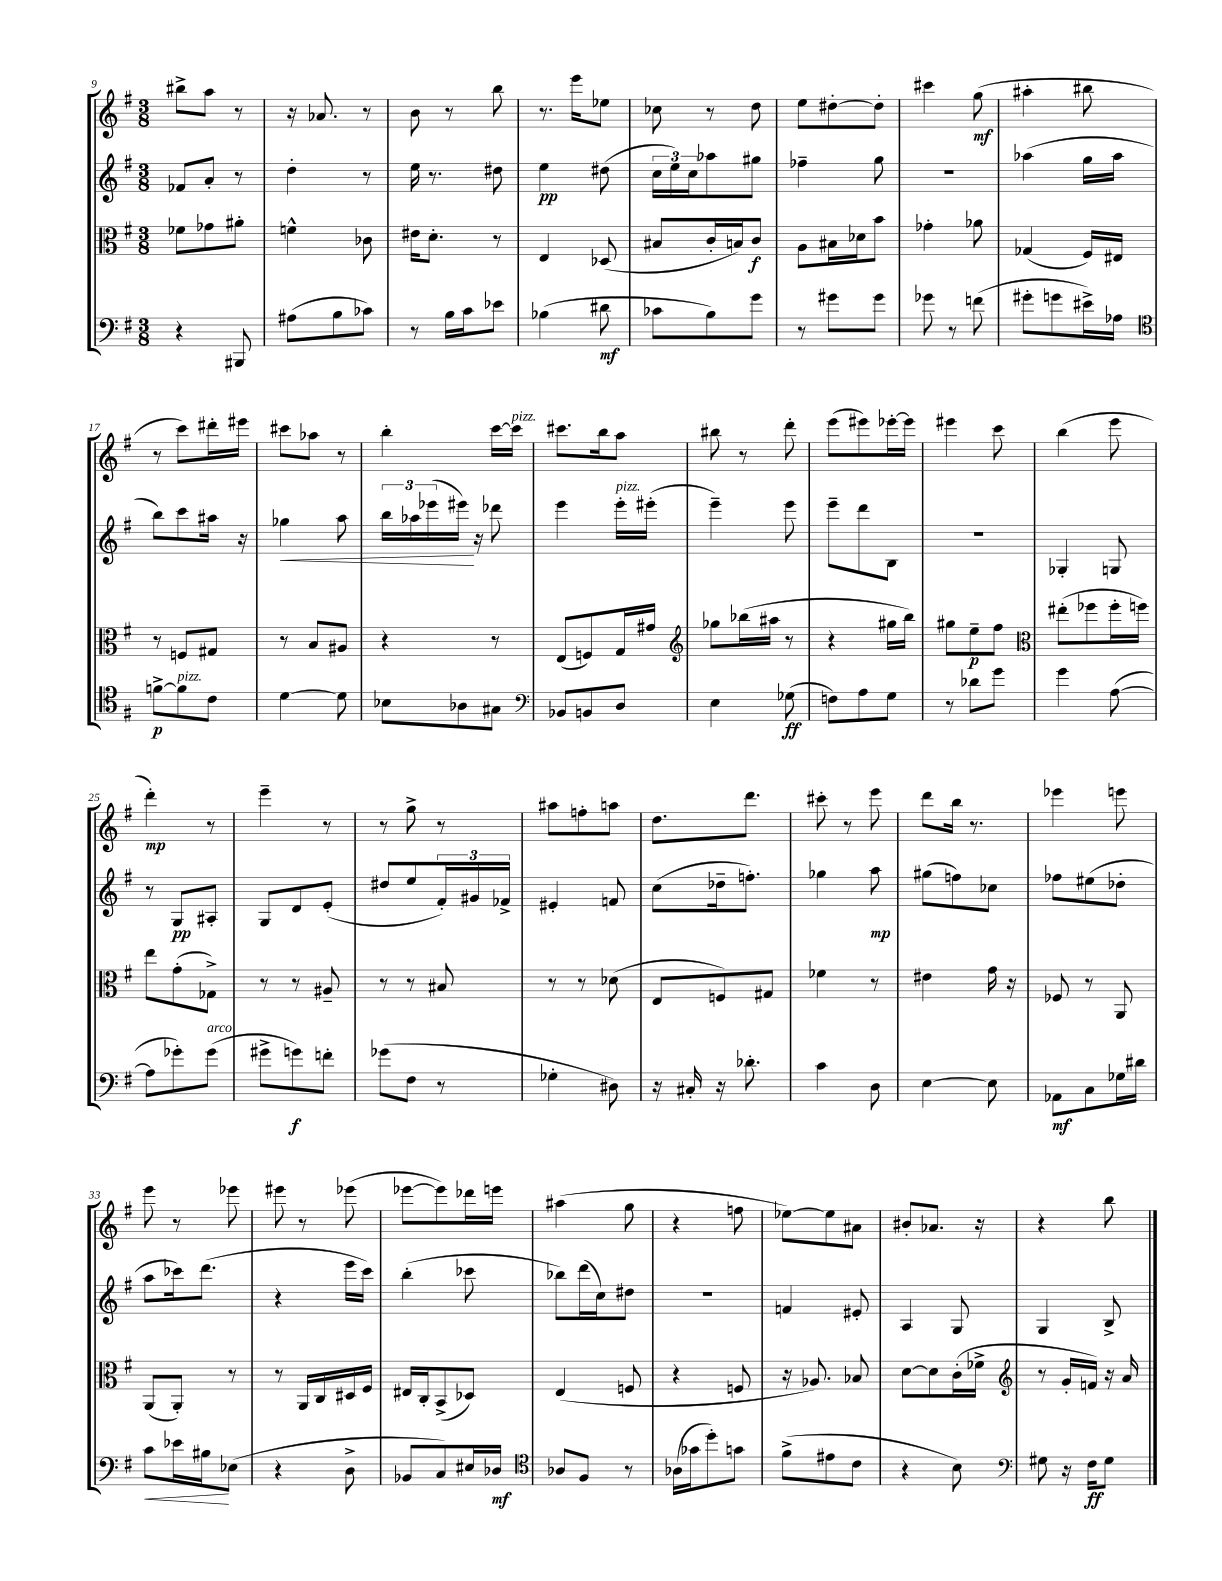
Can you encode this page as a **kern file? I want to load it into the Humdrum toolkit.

**kern	**kern	**kern	**kern
*staff4	*staff3	*staff2	*staff1
*clefF4	*clefC3	*clefG2	*clefG2
*k[f#]	*k[f#]	*k[f#]	*k[f#]
*M3/8	*M3/8	*M3/8	*M3/8
4r	8f-\L	8f-/L	8bb#^\L
.	8g-\	8a'/J	8aa\J
8BBB#/	8a#'\J	8r	8r
=	=	=	=
(8A#\L	4f^^\	4dd'\	16r
.	.	.	8.a-/
8B\	.	.	.
8c-\J)	8c-\	8r	8r
=	=	=	=
8r	16e#\LK	16ee\	8b\
.	8.d'\J	8.r	.
16B\LL	.	.	8r
16c\J	.	.	.
8e-\J	8r	8dd#\	8bb\
=	=	=	=
(4B-\	4E/	4ee\	8.r
.	.	.	16eee\LK
8d#\	(8D-/	(8dd#\	8ee-\J
=	=	=	=
8c-\L	8B#/L	24cc\LL	8cc-\
.	.	24ee\)	.
.	.	24cc\J	.
8B\)	16c'/L	8aa-\	8r
.	16B/J)	.	.
8g\J	8c/J	8gg#\J	8dd\
=	=	=	=
8r	8A\L	4ff-~\	8ee\L
8g#\L	16B#\L	.	[8dd#'\
.	16d-\J	.	.
8g#\J	8b\J	8gg\	8dd#'\]J
=	=	=	=
8g-\	4g-'\	4.r	4ccc#\
8r	.	.	.
(8f\	8a-\	.	(8gg\
=	=	=	=
8g#'\L	(4G-/	(4aa-\	4aa#'\
8g\	.	.	.
16e#^\L)	16F#/LL)	16gg\LL	8bb#\
16A-\JJ	16E#/JJ	16aa-\JJ	.
=	=	=	=
*clefC4	*	*	*
[8f^\L	8r	8bb\L)	8r
8f\]	8F/L	8ccc\	8ccc\L)
8c\J	8G#/J	16aa#\Jk	16ddd#'\L
.	.	16r	16eee#\JJ
=	=	=	=
[4d\	8r	4gg-\	8ccc#\L
.	8B/L	.	8aa-\J
8d\]	8A#/J	8aa\	8r
=	=	=	=
8B-\L	4r	24bb\LL	4bb'\
.	.	24aa-\	.
.	.	(24eee-\	.
8A-\	.	16eee#\JJ)	.
.	.	16r	.
8G#\J	8r	8ddd-\	[16ccc\LL
.	.	.	16ccc\]JJ
=	=	=	=
*clefF4	*	*	*
8BB-/L	(8E/L	4eee\	8.ccc#\L
8BB/	8F/)	.	.
.	.	.	16bb\k
8D/J	16G/L	16eee'\LL	8aa\J
.	16g#/JJ	(16eee#'\JJ	.
=	=	=	=
*	*clefG2	*	*
4E\	8gg-\L	4eee~\)	8bb#\
.	(16bb-\L	.	8r
.	16aa#\JJ	.	.
(8G-\	8r	8eee\	8ddd'\
=	=	=	=
8F\L)	4r	8eee~\L	(8eee\L
8A\	.	8ddd\	8eee#\)
8G\J	16gg#\LL	8B\J	[16eee-'\L
.	16bb\JJ)	.	16eee-\]JJ
=	=	=	=
8r	8gg#\L	4.r	4eee#\
8d-\L	8ee~\	.	.
8g\J	8ff#\J	.	8ccc\
=	=	=	=
*	*clefC3	*	*
4g\	(8ee#'\L	4G-'/	(4bb\
.	8ff-\	.	.
([8A\	16ff-'\L	8G/	8eee\
.	16ff\JJ)	.	.
=	=	=	=
8A\]L	8ee\L	8r	4ddd'\)
8g-'\)	(8g'\	8G/L	.
(8g-\J	8G-^\J)	8A#'/J	8r
=	=	=	=
8g#^\L	8r	8G/L	4eee~\
8g\)	8r	8d/	.
8f'\J	8A#~/	(8e'/J	8r
=	=	=	=
(8g-\L	8r	8dd#/L	8r
8F#\J	8r	8ee/	8gg^\
8r	8B#/	24f#'/L)	8r
.	.	24g#/	.
.	.	24f-^/JJ	.
=	=	=	=
4G-'\	8r	4e#'/	8aa#\L
.	8r	.	8ff'\
8D#\)	(8d-\	8f/	8aa\J
=	=	=	=
16r	8E/L	(8cc\L	8.dd\L
16C#'/	.	.	.
16r	8F/)	16dd-~\k	.
8.d-'\	.	8.ff'\J)	8.ddd\J
.	8G#/J	.	.
=	=	=	=
4c\	4f-\	4gg-\	8ccc#'\
.	.	.	8r
8D\	8r	8aa\	8eee\
=	=	=	=
[4E\	4e#\	(8gg#\L	8ddd\L
.	.	8ff\)	16bb\Jk
.	.	.	8.r
8E\]	16g\	8cc-\J	.
.	16r	.	.
=	=	=	=
8AA-\L	8F-/	8ff-\L	4eee-\
8C\	8r	(8ee#\	.
16G-\L	8AA/	8dd-'\J	8eee\
16d#\JJ	.	.	.
=	=	=	=
8c\L	(8AA/L	8aa\L	8eee\
16e-\L	8AA'/J)	16ccc-\k)	8r
16B#\J	.	(8.ddd\J	.
(8E-\J	8r	.	8eee-\
=	=	=	=
4r	8r	4r	8eee#\
.	16AA/LL	.	8r
.	16C/	.	.
8D^\	16D#/	16eee\LL	(8eee-\
.	16F#/JJ	16ccc\JJ)	.
=	=	=	=
8BB-/L	16E#/LL	(4bb'\	[8eee-\L
.	16C'/J	.	.
8C/)	(8BB^/	.	8eee-\])
16E#/L	8D-/J)	8ccc-\	16ddd-\L
16D-/JJ	.	.	16eee\JJ
=	=	=	=
*clefC4	*	*	*
8A-/L	(4E/	8bb-\L)	(4aa#\
8F#/J	.	(16ddd\L	.
.	.	16cc\J)	.
8r	8F/	8dd#\J	8gg\
=	=	=	=
(16A-\LL	4r	4.r	4r
16g-\J	.	.	.
8dd'\)	.	.	.
8g\J	8F/	.	8ff\
=	=	=	=
(8f#^\L	16r	4f/	[8ee-\L)
.	8.A-/)	.	.
8e#\	.	.	8ee-\]
8c\J	8B-/	8e#'/	8a#\J
=	=	=	=
4r	[8d\L	4A/	8b#'/L
.	8d\]	.	8.a-/J
8B\)	(16c'\L	8G/	.
.	16f-^\JJ	.	16r
=	=	=	=
*clefF4	*clefG2	*	*
8G#\	8r	4G/	4r
16r	16g'/LL	.	.
16F#\LK	16f/JJ)	.	.
8G#\J	16r	8B^/	8bb\
.	16a/	.	.
==	==	==	==
*-	*-	*-	*-
